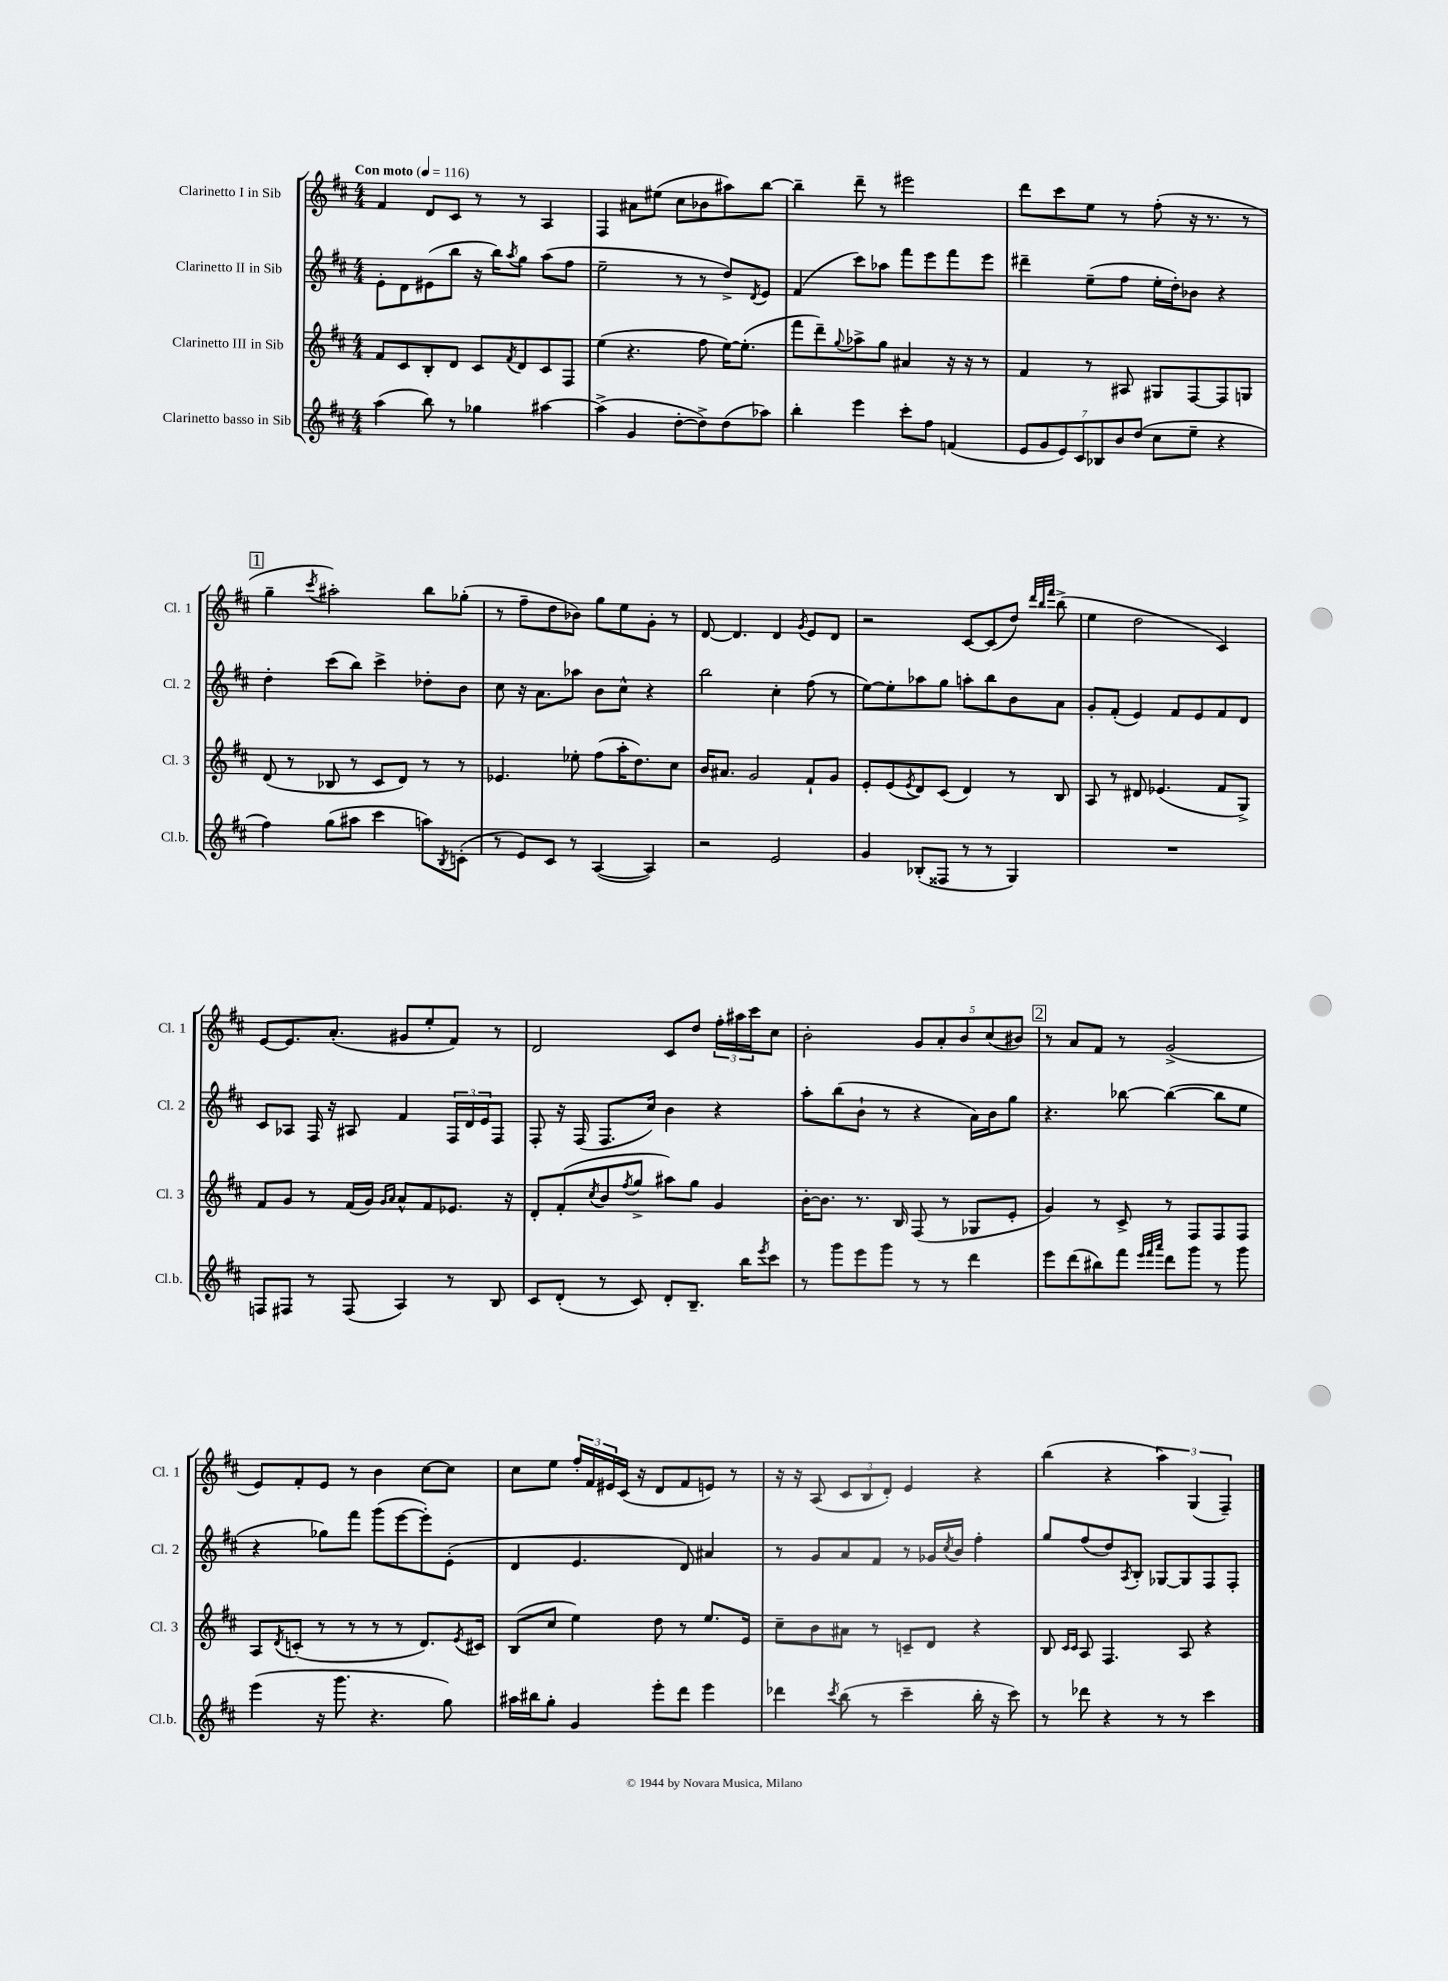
<<
\new StaffGroup <<
\new Staff = "s0" \with { instrumentName = "Clarinetto I in Sib" shortInstrumentName = "Cl. 1" } {
    \clef treble \key d \major \numericTimeSignature \time 4/4 \tempo "Con moto" 4 = 116
    fis'4 d'8 cis'8 r8 r8 a4 |
    fis4 ais'8 eis''8( cis''8 bes'8 ais''8) b''8~ |
    b''4-- d'''8-- r8 eis'''2 |
    d'''8 cis'''8 e''8 r8 fis''8-.( r16 r8. r8 |
    \mark \markup { \box "1" } g''4-- \acciaccatura { cis'''8 } ais''2-.) b''8 ges''8-.( |
    r8 fis''8-- d''8 bes'8) g''8 e''8 g'8-. r8 |
    d'8~ d'4. d'4 \acciaccatura { g'8 } e'8 d'8 |
    r2 cis'8~ cis'8( d''8) \grace { d'''32 b''32 fis'''32 } b''8->( |
    e''4 d''2 cis'4) |
    e'8~ e'8. a'8.-.( gis'8 e''8-. fis'8) r8 |
    d'2 cis'8 d''8 \tuplet 3/2 { fis''16-. ais''16 cis'''16 } cis''8 |
    b'2-. \tuplet 5/4 { g'8 a'8-. b'8 cis''8( bis'8) } |
    \mark \markup { \box "2" } r8 a'8 fis'8 r8 g'2->( |
    e'8) fis'8-. e'8 r8 b'4 cis''8~ cis''8 |
    cis''8 e''8 \tuplet 3/2 { fis''16-. fis'16 eis'16 } cis'16( r16 d'8 fis'8 e'8) r8 |
    r16 r16 a8( \tuplet 3/2 { cis'8 b8 d'8-.) } e'4 r4 |
    b''4( r4 \tuplet 3/2 { a''4) g4( fis4--) } \bar "|." |
}
\new Staff = "s1" \with { instrumentName = "Clarinetto II in Sib" shortInstrumentName = "Cl. 2" } {
    \clef treble \key d \major \numericTimeSignature \time 4/4
    e'8-. d'8 eis'8( b''8 r16 b''16) \acciaccatura { a''8 } g''8 a''8( fis''8 |
    e''2-- r8 r8 d''8->) \acciaccatura { d'8 } e'8 |
    fis'4( cis'''8) aes''8 fis'''8 e'''8 fis'''8 e'''8 |
    dis'''4-- e''8--( fis''8 e''16-. d''16-.) bes'8 r4 |
    \mark \markup { \box "1" } d''4-. cis'''8( b''8) cis'''4-> des''8-. b'8 |
    cis''8 r16 a'8. aes''8 b'8 cis''8-^ r4 |
    b''2 cis''4-. fis''8( r8 |
    e''8~) e''8-. aes''8 g''8 a''8-. b''8 b'8 a'8 |
    g'8-. fis'8-.( e'4) fis'8 e'8 fis'8 d'8 |
    cis'8 aes8 fis16 r16 ais8 fis'4 \tuplet 3/2 { fis16 d'16 e'16 } fis8 |
    fis8-. r16 fis16( fis8. cis''16) b'4 r4 |
    a''8-. b''8( b'8-! r8 r4 a'16) b'16 g''8 |
    \mark \markup { \box "2" } r4. bes''8~ bes''4~( bes''8 e''8 |
    r4 ges''8) fis'''8 g'''8( e'''8~ e'''8-.) e'8-.( |
    d'4 e'4. d'8) ais'4 |
    r8 g'8 a'8 fis'8 r8 ges'16 \acciaccatura { cis''8 } b'16 fis''4-. |
    g''8 fis''8( d''8) \acciaccatura { a8 } b8-. ges8~ ges8 fis8 fis8-. \bar "|." |
}
\new Staff = "s2" \with { instrumentName = "Clarinetto III in Sib" shortInstrumentName = "Cl. 3" } {
    \clef treble \key d \major \numericTimeSignature \time 4/4
    fis'8 cis'8 b8-. d'8 cis'8 \acciaccatura { fis'8 } d'8 cis'8 fis8 |
    e''4( r4. fis''8 e''16~) e''8.-.( |
    fis'''8 d'''8--) \appoggiatura { g''8 } aes''8-> g''8 ais'4 r16 r16 r8 |
    fis'4 r8 ais8 gis8 fis8~ fis8 g8 |
    \mark \markup { \box "1" } d'8( r8 bes8 r8 cis'8 d'8) r8 r8 |
    ees'4. ees''8-. fis''8( a''16-. d''8.) cis''8 |
    b'16 ais'8. g'2 fis'8-! g'8 |
    e'8-. e'8( \acciaccatura { e'8 } d'8) cis'8( d'4) r8 b8 |
    a8 r8 dis'8 ees'4.( fis'8 g8->) |
    fis'8 g'8 r8 fis'16( g'16) \grace { g'16 a'16 } a'8-^ fis'8 ees'8. r16 |
    d'8-. fis'8-.( \acciaccatura { cis''8 } b'8 \acciaccatura { fis''8 } g''8-> ais''8) g''8 g'4 |
    b'16~-. b'8. r8. b16 fis8( r8 ges8 e'8-. |
    \mark \markup { \box "2" } g'4) r8 cis'8-> r8 fis8 fis8 fis8 |
    a8 \acciaccatura { d'8 } c'8-.( r8 r8 r8 r8 d'8.) \acciaccatura { e'8 } cis'16 |
    b8( cis''8 e''4) d''8 r8 e''8. e'16 |
    cis''8-- b'8 ais'8 r8 c'8-- d'8 r4 |
    b8 \grace { cis'16 cis'16 } a8 fis4. a8 r4 \bar "|." |
}
\new Staff = "s3" \with { instrumentName = "Clarinetto basso in Sib" shortInstrumentName = "Cl.b." } {
    \clef treble \key d \major \numericTimeSignature \time 4/4
    a''4( b''8) r8 ges''4 ais''4~ |
    ais''4->( g'4 d''8~-. d''8->) d''8( aes''8) |
    b''4-. e'''4 cis'''8-. fis''8 f'4( |
    \tuplet 7/4 { e'8 g'8 e'8) cis'8 bes8 b'8 d''8( } cis''8 e''8-- r4 |
    \mark \markup { \box "1" } fis''4) g''8( ais''8 cis'''4 a''8) \acciaccatura { b8 } c'8-.( |
    r8 e'8) cis'8 r8 a4~( a4) |
    r2 e'2 |
    g'4 bes8-.( fisis8 r8 r8 g4) |
    R1 |
    f8 fis8 r8 fis8( a4) r8 b8 |
    cis'8 d'8-.( r8 cis'8) d'8-. b8.-- b''16 \acciaccatura { e'''8 } cis'''8 |
    r8 g'''8 e'''8 g'''8 r8 r8 d'''4 |
    \mark \markup { \box "2" } e'''8 d'''8( bis''8) fis'''8 \grace { e'''32 fis'''32 a'''32 } d'''8 g'''8 r8 g'''8 |
    e'''4( r16 g'''8. r4. g''8) |
    ais''16 bis''16 g''8-. g'4 e'''8-. d'''8 e'''4 |
    des'''4 \acciaccatura { cis'''8 } b''8( r8 cis'''4-- b''16-. r16 cis'''8) |
    r8 des'''8 r4 r8 r8 cis'''4 \bar "|." |
}
>>
>>
\layout { \context { \Score \remove "Bar_number_engraver" } }
